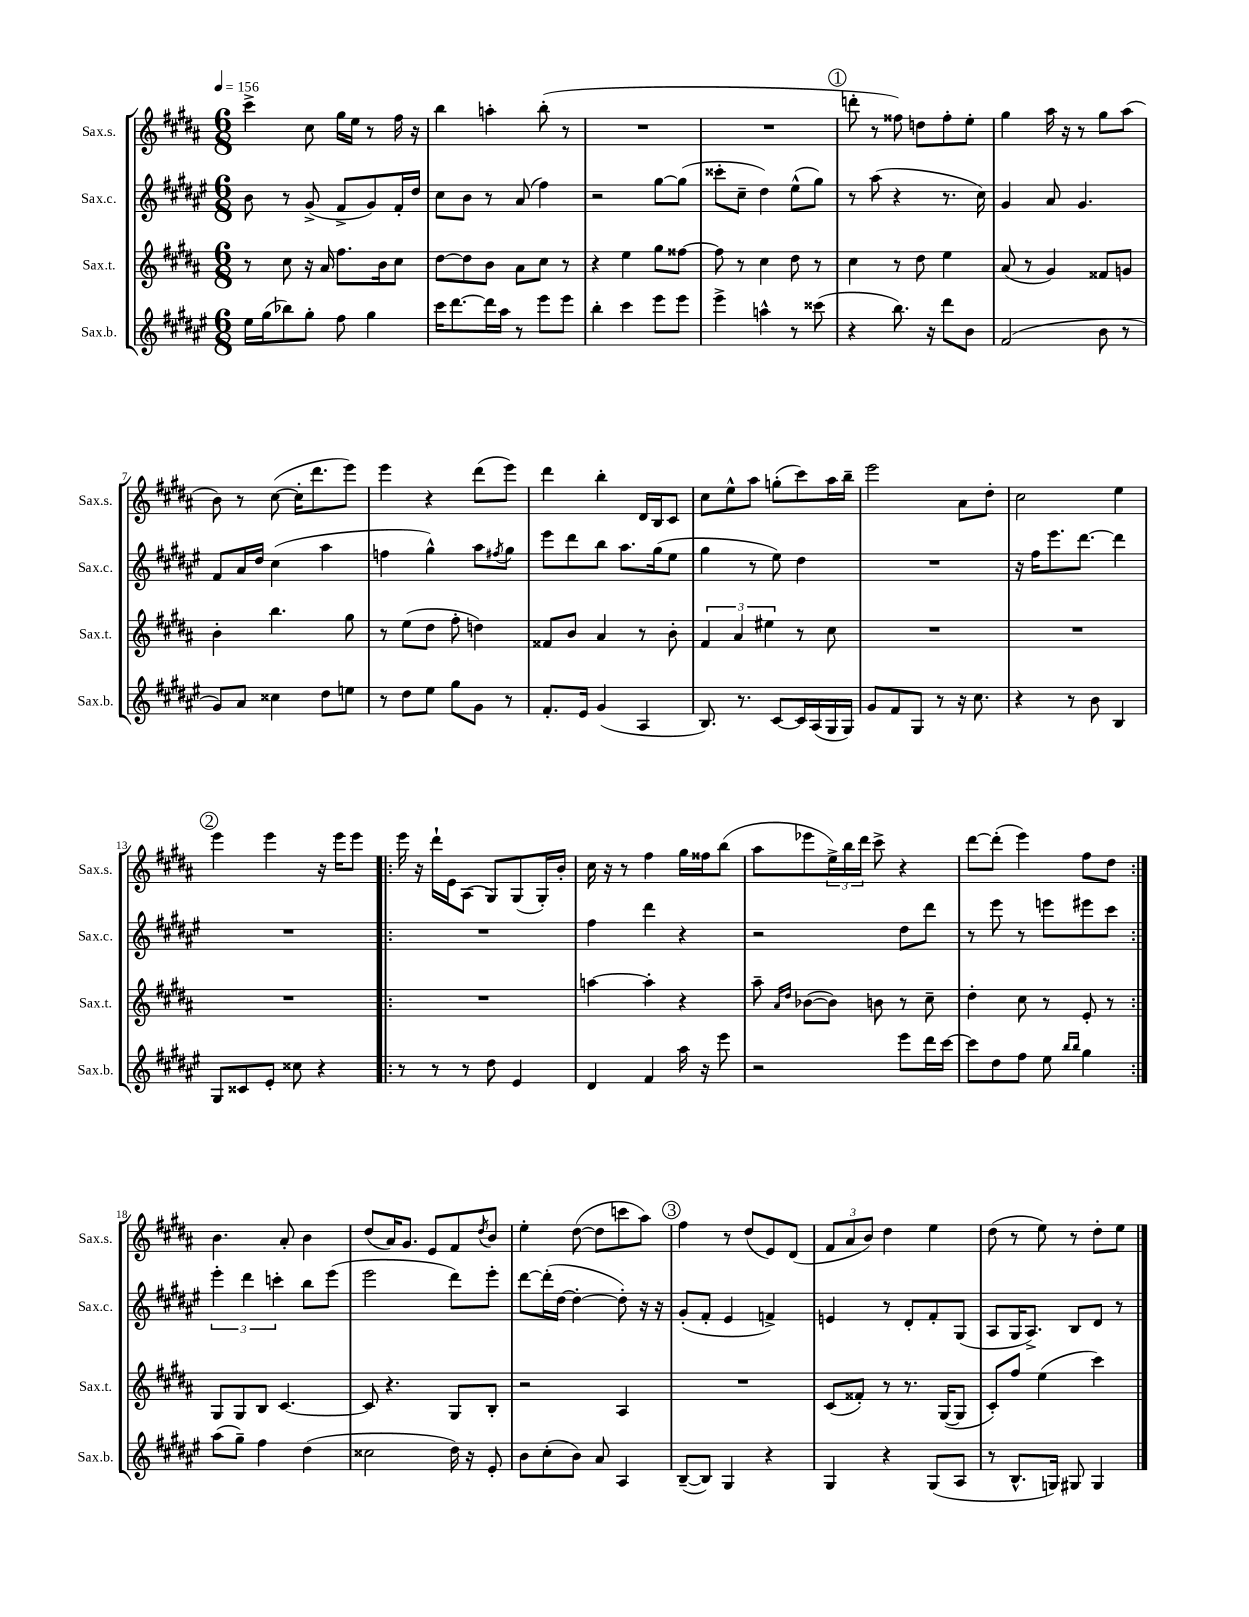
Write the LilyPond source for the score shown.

<<
\new StaffGroup <<
\new Staff = "s0" \with { instrumentName = "Sax.s." shortInstrumentName = "Sax.s." } {
    \clef treble \key b \major \numericTimeSignature \time 6/8 \tempo 4 = 156
    cis'''4-> cis''8 gis''16 e''16 r8 fis''16 r16 |
    b''4 a''4-. b''8-.( r8 |
    R2. |
    R2. |
    \mark \markup { \circle "1" } d'''8-. r8 fisis''8) d''8 fisis''8-. e''8-. |
    gis''4 ais''16 r16 r8 gis''8 ais''8( |
    b'8) r8 cis''8~( cis''16-. dis'''8. e'''8) |
    e'''4 r4 dis'''8( e'''8) |
    dis'''4 b''4-. dis'16 b16 cis'8 |
    cis''8 e''8-^ ais''8 g''8-.( cis'''8) ais''16 b''16-- |
    e'''2 ais'8 dis''8-. |
    cis''2 e''4 |
    \mark \markup { \circle "2" } e'''4 e'''4 r16 e'''16 e'''8 |
    \repeat volta 2 { e'''16 r16 dis'''16-! e'16 ais8( gis8) gis8( gis16-.) b'16-. |
    cis''16 r16 r8 fis''4 gis''16 fisis''16 b''8( |
    ais''8 ees'''8 \tuplet 3/2 { e''16->) b''16 dis'''16 } cis'''8-> r4 |
    dis'''8~ dis'''8-.( e'''4) fis''8 dis''8 | }
    b'4. ais'8-. b'4 |
    dis''8( ais'16) gis'8. e'8 fis'8 \acciaccatura { dis''8 } b'8 |
    e''4-. dis''8~( dis''8 c'''8 ais''8) |
    \mark \markup { \circle "3" } fis''4 r8 dis''8( e'8) dis'8( |
    \tuplet 3/2 { fis'8 ais'8 b'8) } dis''4 e''4 |
    dis''8( r8 e''8) r8 dis''8-. e''8 \bar "|." |
}
\new Staff = "s1" \with { instrumentName = "Sax.c." shortInstrumentName = "Sax.c." } {
    \clef treble \key fis \major \numericTimeSignature \time 6/8
    b'8 r8 gis'8->( fis'8-> gis'8) fis'16-. dis''16 |
    cis''8 b'8 r8 ais'8( fis''4) |
    r2 gis''8~ gis''8( |
    cisis'''8-. cis''8-- dis''4) eis''8-^( gis''8) |
    \mark \markup { \circle "1" } r8 ais''8( r4 r8. cis''16) |
    gis'4 ais'8 gis'4. |
    fis'8 ais'16 dis''16 cis''4( ais''4 |
    f''4 gis''4-^) ais''8 \acciaccatura { fis''8 } gis''8 |
    eis'''8 dis'''8 b''8 ais''8. gis''16( eis''8 |
    gis''4 r8 eis''8) dis''4 |
    R2. |
    r16 fis''16 eis'''8. dis'''8.~ dis'''4 |
    \mark \markup { \circle "2" } R2. |
    \repeat volta 2 { R2. |
    fis''4 dis'''4 r4 |
    r2 dis''8 dis'''8 |
    r8 eis'''8 r8 e'''8 eis'''8 cis'''8 | }
    \tuplet 3/2 { eis'''4-. dis'''4 c'''4-. } b''8 eis'''8( |
    eis'''2 dis'''8) eis'''8-. |
    dis'''8~ dis'''16-.( dis''16~ dis''4~-. dis''8-.) r16 r16 |
    \mark \markup { \circle "3" } gis'8-.( fis'8-. eis'4 f'4->) |
    e'4 r8 dis'8-. fis'8-. gis8( |
    ais8 gis16 ais8.->) b8 dis'8 r8 \bar "|." |
}
\new Staff = "s2" \with { instrumentName = "Sax.t." shortInstrumentName = "Sax.t." } {
    \clef treble \key b \major \numericTimeSignature \time 6/8
    r8 cis''8 r16 ais'16 fis''8. b'16 cis''8 |
    dis''8~ dis''8 b'8 ais'8 cis''8 r8 |
    r4 e''4 gis''8 fisis''8~ |
    fisis''8 r8 cis''4 dis''8 r8 |
    \mark \markup { \circle "1" } cis''4 r8 dis''8 e''4 |
    ais'8( r8 gis'4) fisis'8 g'8 |
    b'4-. b''4. gis''8 |
    r8 e''8( dis''8 fis''8-. d''4) |
    fisis'8 b'8 ais'4 r8 b'8-. |
    \tuplet 3/2 { fis'4 ais'4 eis''4 } r8 cis''8 |
    R2. |
    R2. |
    \mark \markup { \circle "2" } R2. |
    \repeat volta 2 { R2. |
    a''4~ a''4-. r4 |
    ais''8-- \grace { ais'16 dis''16 } bes'8~( bes'8) b'8 r8 cis''8-- |
    dis''4-. cis''8 r8 e'8-. r8 | }
    gis8 gis8 b8 cis'4.~ |
    cis'8 r4. gis8 b8-. |
    r2 ais4 |
    \mark \markup { \circle "3" } R2. |
    cis'8( fisis'8-.) r8 r8. gis16~( gis8 |
    cis'8-.) fis''8 e''4( cis'''4) \bar "|." |
}
\new Staff = "s3" \with { instrumentName = "Sax.b." shortInstrumentName = "Sax.b." } {
    \clef treble \key fis \major \numericTimeSignature \time 6/8
    eis''16 gis''16( bes''8) gis''8-. fis''8 gis''4 |
    cis'''16 dis'''8.~ dis'''16 ais''16 r8 eis'''8 eis'''8 |
    b''4-. cis'''4 eis'''8 eis'''8 |
    eis'''4-> a''4-^ r8 cisis'''8( |
    \mark \markup { \circle "1" } r4 b''8.) r16 dis'''8 b'8 |
    fis'2( b'8 r8 |
    gis'8) ais'8 cisis''4 dis''8 e''8 |
    r8 dis''8 eis''8 gis''8 gis'8 r8 |
    fis'8.-. eis'16 gis'4( ais4 |
    b8.) r8. cis'8~ cis'16 ais16( gis16 gis16) |
    gis'8 fis'8 gis8 r8 r16 cis''8. |
    r4 r8 b'8 b4 |
    \mark \markup { \circle "2" } gis8 cisis'8 eis'8-. cisis''8 r4 |
    \repeat volta 2 { r8 r8 r8 dis''8 eis'4 |
    dis'4 fis'4 ais''16 r16 eis'''8 |
    r2 eis'''8 dis'''16 cis'''16~ |
    cis'''8 dis''8 fis''8 eis''8 \grace { b''16 b''16 } gis''4 | }
    ais''8( gis''8--) fis''4 dis''4( |
    cisis''2 dis''16) r16 eis'8-. |
    b'8 cis''8-.( b'8) ais'8 ais4 |
    \mark \markup { \circle "3" } b8~--( b8) gis4 r4 |
    gis4 r4 gis8( ais8 |
    r8 b8.-^ g16) gis8 gis4 \bar "|." |
}
>>
>>
